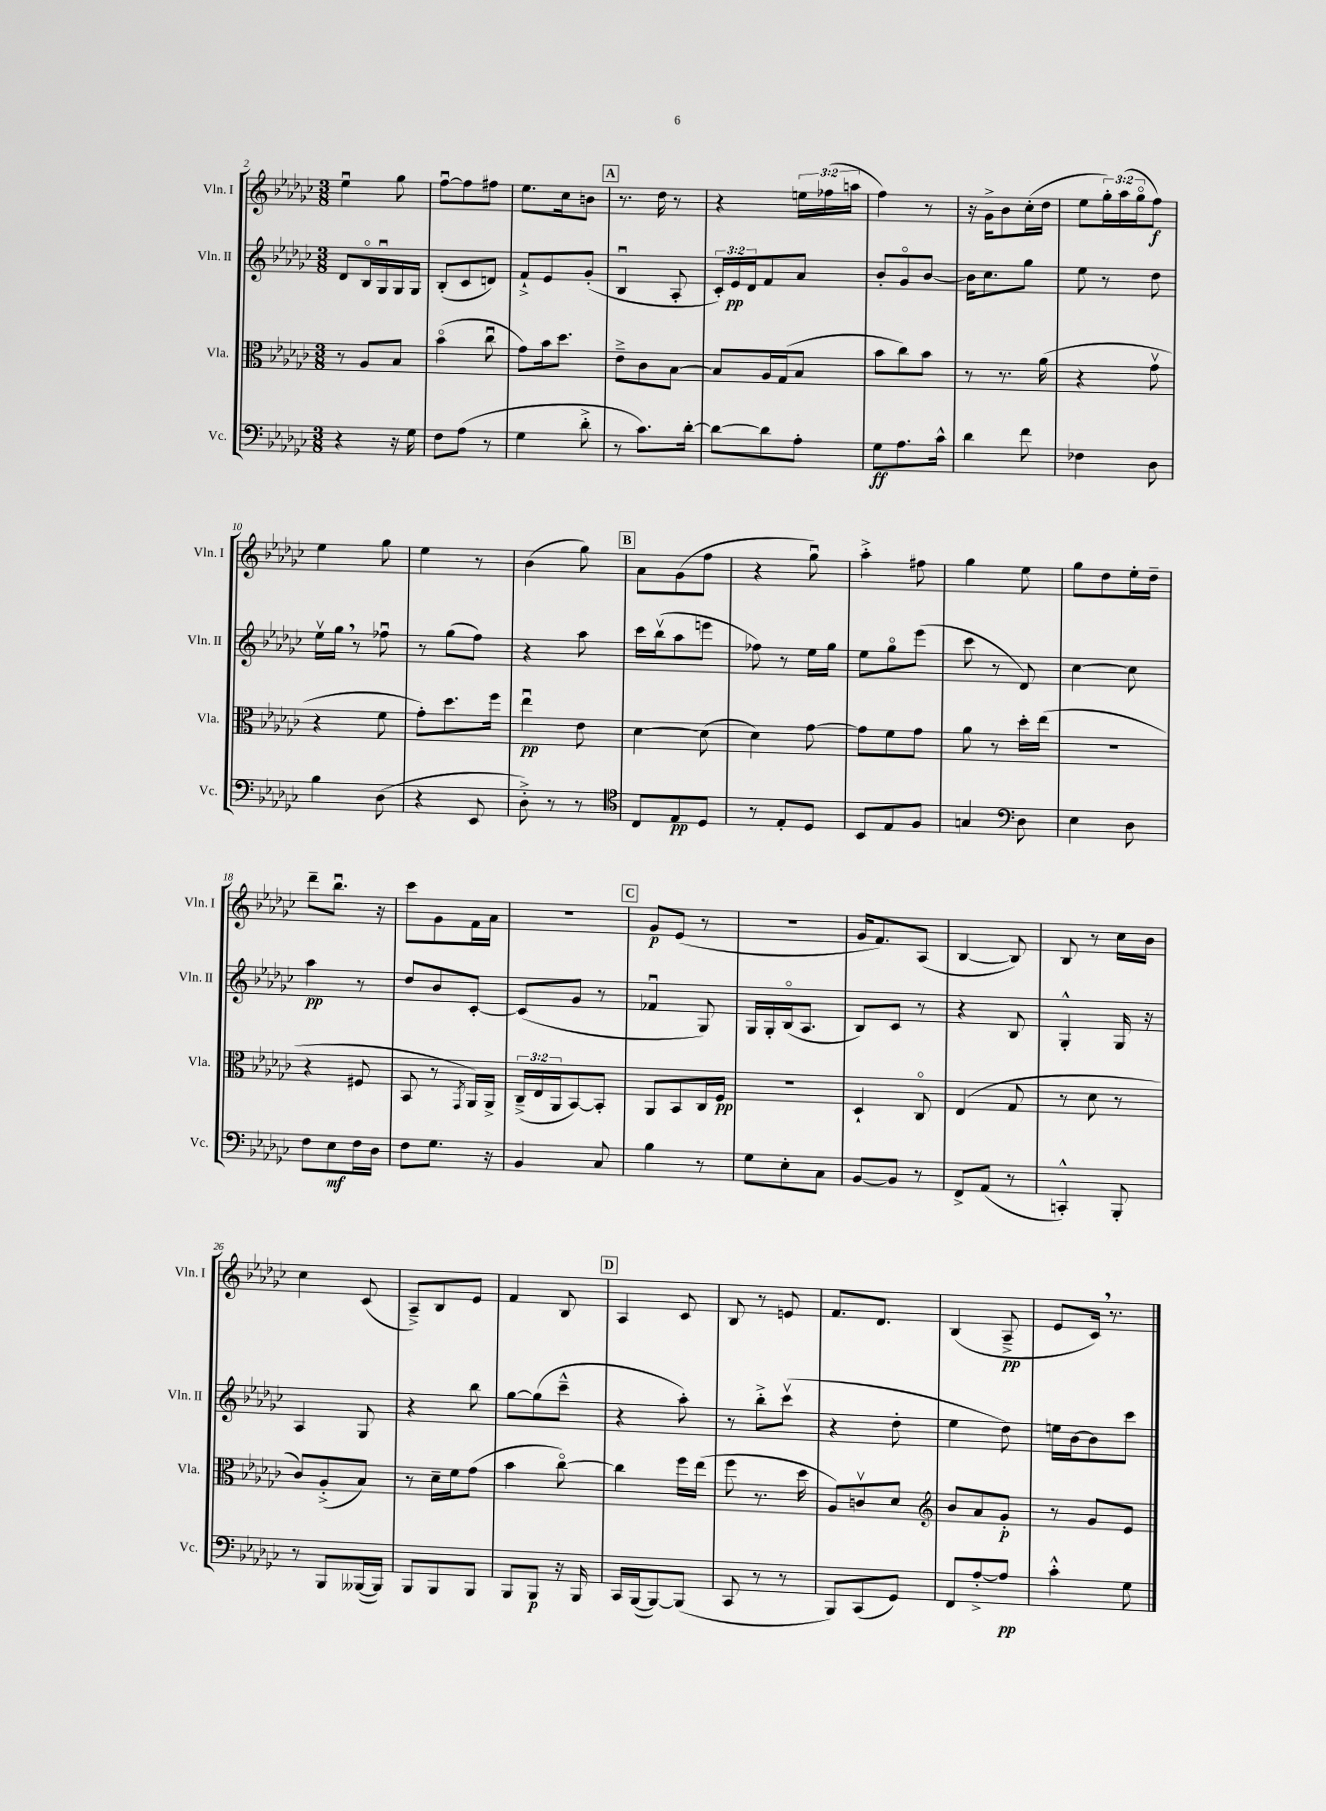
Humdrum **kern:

**kern	**kern	**kern	**kern
*staff4	*staff3	*staff2	*staff1
*clefF4	*clefC3	*clefG2	*clefG2
*k[b-e-a-d-g-c-]	*k[b-e-a-d-g-c-]	*k[b-e-a-d-g-c-]	*k[b-e-a-d-g-c-]
*M3/8	*M3/8	*M3/8	*M3/8
4r	8r	8d-	4ee-u
.	8A-	16B-o	.
.	.	16G-u	.
16r	8B-	16G-	8gg-
16G-	.	16G-	.
=	=	=	=
8F	(4b-o	(8B-'	[8ffu
(8A-	.	8c-	8ff]
8r	8cc-u	8d)	8ff#
=	=	=	=
4G-	8g-)	8f`^	8.ee-
.	16b-	8e-	.
.	8.dd-	.	16cc-
8d-'^	.	(8g-'	8b
=	=	=	=
8r	8e-~^	4B-u	8.r
8.c-)	8c-	.	.
.	.	.	16dd-
.	[8B-	8A-'	8r
[16d-'	.	.	.
=	=	=	=
8d-_	8B-]	24c-')	4r
.	.	24e-	.
.	.	24d-	.
8d-]	16A-	8f	.
.	(16G-	.	.
8A-'	8B-	8a-	24ee
.	.	.	(24ff-
.	.	.	24aa
=	=	=	=
8G-	8b-	8b-'	4ff)
8.A-	8cc-)	8g-o	.
.	8b-	[8b-	8r
16c-^^	.	.	.
=	=	=	=
4d-	8r	16b-]	16r
.	.	8.cc-	16g-^
.	8.r	.	8b-
8f	.	8gg-	(16cc-'
.	(16a-	.	16dd-
=	=	=	=
4F-	4r	8ee-	8ee-
.	.	8r	24gg-')
.	.	.	(24aa-
.	.	.	24gg-o
8D-	8g-v	8dd-	8ff)
=	=	=	=
4B-	4r	16ee-v	4ee-
.	.	16gg-	.
.	.	8r	.
(8D-	8f	8ff-u	8gg-
=	=	=	=
4r	8g-')	8r	4ee-
.	8.dd-	(8gg-	.
8EE-	.	8ff)	8r
.	16ff	.	.
=	=	=	=
8D-'^)	4ee-u	4r	(4b-
8r	.	.	.
8r	8e-	8aa-	8gg-)
=	=	=	=
*clefC4	*	*	*
8C-	[4d-	16ccc-	8a-
.	.	(16bb-v	.
8E-	.	8aa-	(8g-
8D-	(8d-]	8eee	8ff
=	=	=	=
8r	4d-)	8ff-)	4r
8E-'	.	8r	.
8D-	[8g-	16ee-	8gg-u)
.	.	16gg-	.
=	=	=	=
8BB-	8g-]	8ee-	4aa-'^
8E-	8f	8gg-o	.
8F	8g-	(8eee-	8ff#
=	=	=	=
4G	8a-	8ccc-	4gg-
.	8r	8r	.
*clefF4	*	*	*
8D-	16dd-'	8d-)	8ee-
.	(16ee-	.	.
=	=	=	=
4E-	4.r	[4cc-	8gg-
.	.	.	8dd-
8D-	.	8cc-]	16ee-'
.	.	.	16dd-~
=	=	=	=
8F	4r	4aa-	8ddd-~
8E-	.	.	8.bb-u
16F	8F#	8r	.
16D-	.	.	16r
=	=	=	=
8F	8BB-	8dd-	8ccc-
8.G-	8r	8b-	8g-
.	8qGG-	.	.
.	16AA-)	[8c-'	16f
16r	16AA-^	.	16a-
=	=	=	=
4BB-	(24C-~^	(8c-]	4.r
.	24E-	.	.
.	24AA-	.	.
.	[8BB-)	8g-	.
8C-	8BB-']	8r	.
=	=	=	=
4B-	8AA-	4f-u	8g-
.	8BB-	.	(8e-
8r	16C-	8G-)	8r
.	16F	.	.
=	=	=	=
8G-	4.r	16G-	4.r
.	.	16G-'	.
8E-'	.	(16B-o	.
.	.	8.A-	.
8C-	.	.	.
=	=	=	=
[8BB-	4D-`	8B-)	16g-
.	.	.	8.f)
8BB-]	.	8c-	.
8r	8C-o	8r	(8A-
=	=	=	=
8FF^	(4E-	4r	[4B-
(8AA-	.	.	.
8r	8G-	8B-	8B-])
=	=	=	=
4CC'^^)	8r	4G-'^^	8B-
.	8d-	.	8r
8BBB-'	8r	16G-	16cc-
.	.	16r	16b-
=	=	=	=
8r	8c-)	4A-	4cc-
8BBB-	(8A-'^	.	.
([16BBB--	8B-)	8G-	(8c-
16BBB--])	.	.	.
=	=	=	=
8BBB-	8r	4r	8A-~^)
8BBB-	16d-~	.	8B-
.	16f	.	.
8BBB-	(8g-	8bb-	8e-
=	=	=	=
8BBB-	4b-	[8gg-	4f
8BBB-	.	(8gg-]	.
16r	[8cc-o)	8ccc-~^^	8B-
16BBB-	.	.	.
=	=	=	=
16CC-	4cc-]	4r	4A-
([16BBB-	.	.	.
8BBB-_)	.	.	.
(8BBB-]	16ff	8aa-')	8c-
.	(16ee-	.	.
=	=	=	=
8CC-	8ff	8r	8B-
8r	8.r	8bb-'^	8r
8r	.	(8ccc-v	8e
.	16dd-	.	.
=	=	=	=
8BBB-)	8A-)	4r	8.f
(8CC-	8cv	.	.
.	.	.	8.d-
8GG-)	8d-	8dd-'	.
=	=	=	=
*	*clefG2	*	*
8FF	8b-	4ee-	(4B-
[8A-'^	8a-	.	.
8A-]	8g-'	8dd-)	8A-~^
=	=	=	=
4c-'^^	8r	16ee	8e-
.	.	[16b-	.
.	8g-	8b-]	16c-)
.	.	.	8.r
8G-	8e-	8ccc-	.
==	==	==	==
*-	*-	*-	*-
